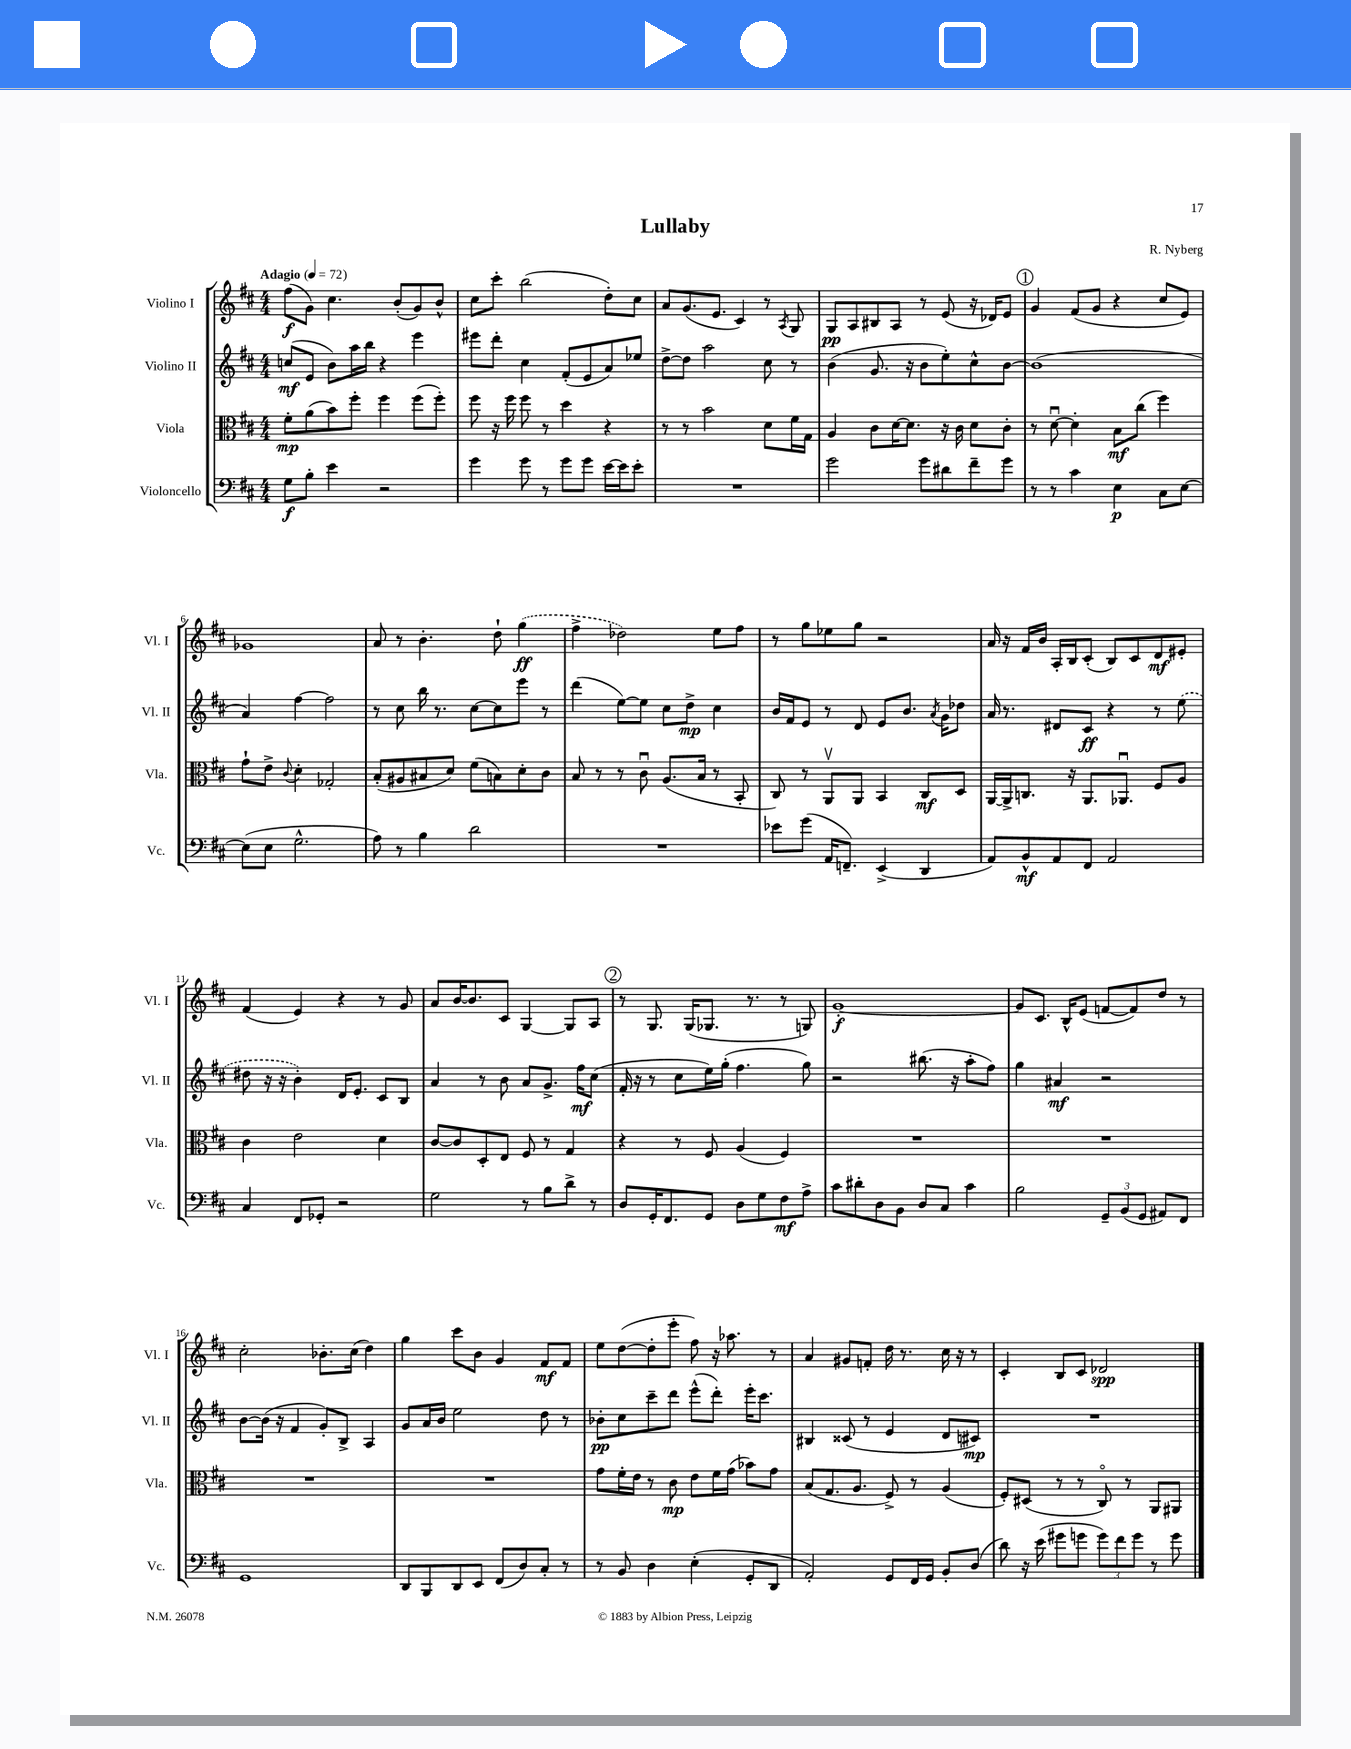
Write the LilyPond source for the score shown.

\header { title = "Lullaby" composer = "R. Nyberg" }
<<
\new StaffGroup <<
\new Staff = "s0" \with { instrumentName = "Violino I" shortInstrumentName = "Vl. I" } {
    \clef treble \key d \major \numericTimeSignature \time 4/4 \tempo "Adagio" 4 = 72
    fis''8\f( g'8) cis''4. b'8-.( g'8) b'8-^ |
    cis''8 cis'''8-. b''2( d''8-.) cis''8 |
    a'8 g'8.( e'8. cis'4) r8 \acciaccatura { a8 } g8 |
    g8\pp a8 bis8 a8 r8 e'8( r16 des'16) e'8 |
    \mark \markup { \circle "1" } g'4 fis'8( g'8 r4 cis''8 e'8) |
    ges'1 |
    a'8 r8 b'4.-. d''8-! \once \slurDashed g''4\ff( |
    fis''4-> des''2) e''8 fis''8 |
    r8 g''8 ees''8 g''8 r2 |
    a'16 r16 fis'16 b'16 a16-. b16 cis'8-.( b8) cis'8 d'8\mf eis'8-. |
    fis'4( e'4) r4 r8 g'8 |
    a'8 b'16~ b'8. cis'8 g4~ g8 a8 |
    \mark \markup { \circle "2" } r8 g8. g16( ges8. r8. r8 g8) |
    g'1~-.\f |
    g'8 cis'8. b16-^ e'8( f'8~ f'8) d''8 r8 |
    cis''2-. bes'8.-. cis''16( d''4) |
    g''4 cis'''8 b'8 g'4 fis'8\mf fis'8 |
    e''8 d''8~( d''8-. e'''8-. fis''8) r16 aes''8. r8 |
    a'4 gis'8 f'8-. d''16 r8. cis''16 r16 r8 |
    cis'4-. b8 cis'8 des'2\spp \bar "|." |
}
\new Staff = "s1" \with { instrumentName = "Violino II" shortInstrumentName = "Vl. II" } {
    \clef treble \key d \major \numericTimeSignature \time 4/4
    c''8\mf( e'8 b'8) a''16 b''16 r4 e'''4 |
    eis'''8 d'''8-. cis''4 fis'8-.( e'8 a'8) ees''8 |
    d''8~-> d''8 a''2 cis''8 r8 |
    b'4( g'8. r16 b'8 e''8-.) cis''8-^ b'8~ |
    \mark \markup { \circle "1" } b'1( |
    a'4) fis''4~ fis''2 |
    r8 cis''8 b''16 r8. cis''8~ cis''8 e'''8 r8 |
    d'''4( e''8~) e''8 cis''8 d''8->\mp cis''4 |
    b'16 fis'16 e'8 r8 d'8 e'8 b'8. \acciaccatura { a'8 } g'16 des''8 |
    a'16 r8. dis'8 cis'8\ff r4 r8 \once \slurDashed e''8( |
    dis''8 r16 r16 b'4-.) d'16 e'8.-. cis'8 b8 |
    a'4 r8 b'8 a'8 g'8.-> fis''16\mf cis''8( |
    \mark \markup { \circle "2" } fis'16-. r16 r8 cis''8 e''16) g''16-.( fis''4. g''8) |
    r2 bis''8.( r16 a''8-. fis''8) |
    g''4 ais'4\mf r2 |
    b'8~ b'16( r16 fis'4 g'8-.) b8-> a4 |
    g'8 a'16 b'16 e''2 d''8 r8 |
    bes'8-.\pp cis''8 cis'''8-- d'''8 e'''8-^( d'''8-.) e'''16-. cis'''8. |
    bis4 cisis'8( r8 e'4 d'8 cis'8\mp) |
    R1 \bar "|." |
}
\new Staff = "s2" \with { instrumentName = "Viola" shortInstrumentName = "Vla." } {
    \clef alto \key d \major \numericTimeSignature \time 4/4
    fis'8-.\mp a'8( b'8) fis''8-. fis''4 fis''8( fis''8-.) |
    fis''8 r16 fis''16 fis''8 r8 d''4 r4 |
    r8 r8 b'2 d'8 fis'16 g16 |
    a4 cis'8 d'16~ d'8. r16 cis'16 d'8 cis'8-. |
    \mark \markup { \circle "1" } r8 d'8~\downbow d'4-. b8\mf cis''8( fis''4) |
    g'8-! e'8-> \appoggiatura { cis'8 } d'4-. ges2-. |
    b8-.( ais8 bis8 d'8) fis'8( b8) d'8-. cis'8 |
    b8 r8 r8 cis'8\downbow a8.( b16 r8 b,8-. |
    cis8) r8 a,8\upbow a,8 b,4 cis8\mf d8 |
    a,16~ a,16-> c8. r16 a,8. aes,8.\downbow fis8 a8 |
    cis'4 e'2 d'4 |
    cis'8~ cis'8 d8-. e8 fis8 r8 g4 |
    \mark \markup { \circle "2" } r4 r8 fis8 a4( fis4) |
    R1 |
    R1 |
    R1 |
    R1 |
    g'8 fis'16-. e'16 r8 cis'8\mp e'8 fis'16 g'16( bes'8) g'8 |
    b8( g8. a8. fis8->) r8 a4( |
    fis8-.) dis8( r8 r8 cis8\flageolet) r8 a,8 ais,8 \bar "|." |
}
\new Staff = "s3" \with { instrumentName = "Violoncello" shortInstrumentName = "Vc." } {
    \clef bass \key d \major \numericTimeSignature \time 4/4
    g8\f b8-. e'4 r2 |
    g'4 g'8 r8 g'8 g'8 e'16~ e'16 e'8-. |
    R1 |
    g'2 g'8 dis'8 fis'8-- g'8 |
    \mark \markup { \circle "1" } r8 r8 cis'4 e4\p cis8 e8~ |
    e8( e8 g2.-^ |
    a8) r8 b4 d'2 |
    R1 |
    ees'8 g'8( a,16 f,8.--) e,4->( d,4 |
    a,8) b,8-^\mf a,8 fis,8 a,2 |
    cis4 fis,8 ges,8-. r2 |
    g2 r8 b8 d'8-> r8 |
    \mark \markup { \circle "2" } d8 g,16-. fis,8. g,8 d8 g8 fis8\mf a8-> |
    cis'8 dis'8-. d8 b,8 d8 cis8 cis'4 |
    b2 \tuplet 3/2 { g,8-- b,8( g,8 } ais,8) fis,8 |
    g,1 |
    d,8 b,,8 d,8 e,8 fis,8( d8) cis8-. r8 |
    r8 b,8 d4 e4-.( g,8-. d,8 |
    a,2-.) g,8 fis,16 g,16 b,8-. d8( |
    d'8) r16 e'16( gis'8 g'8 \tuplet 3/2 { g'8) fis'8 g'8 } r8 g'8 \bar "|." |
}
>>
>>
